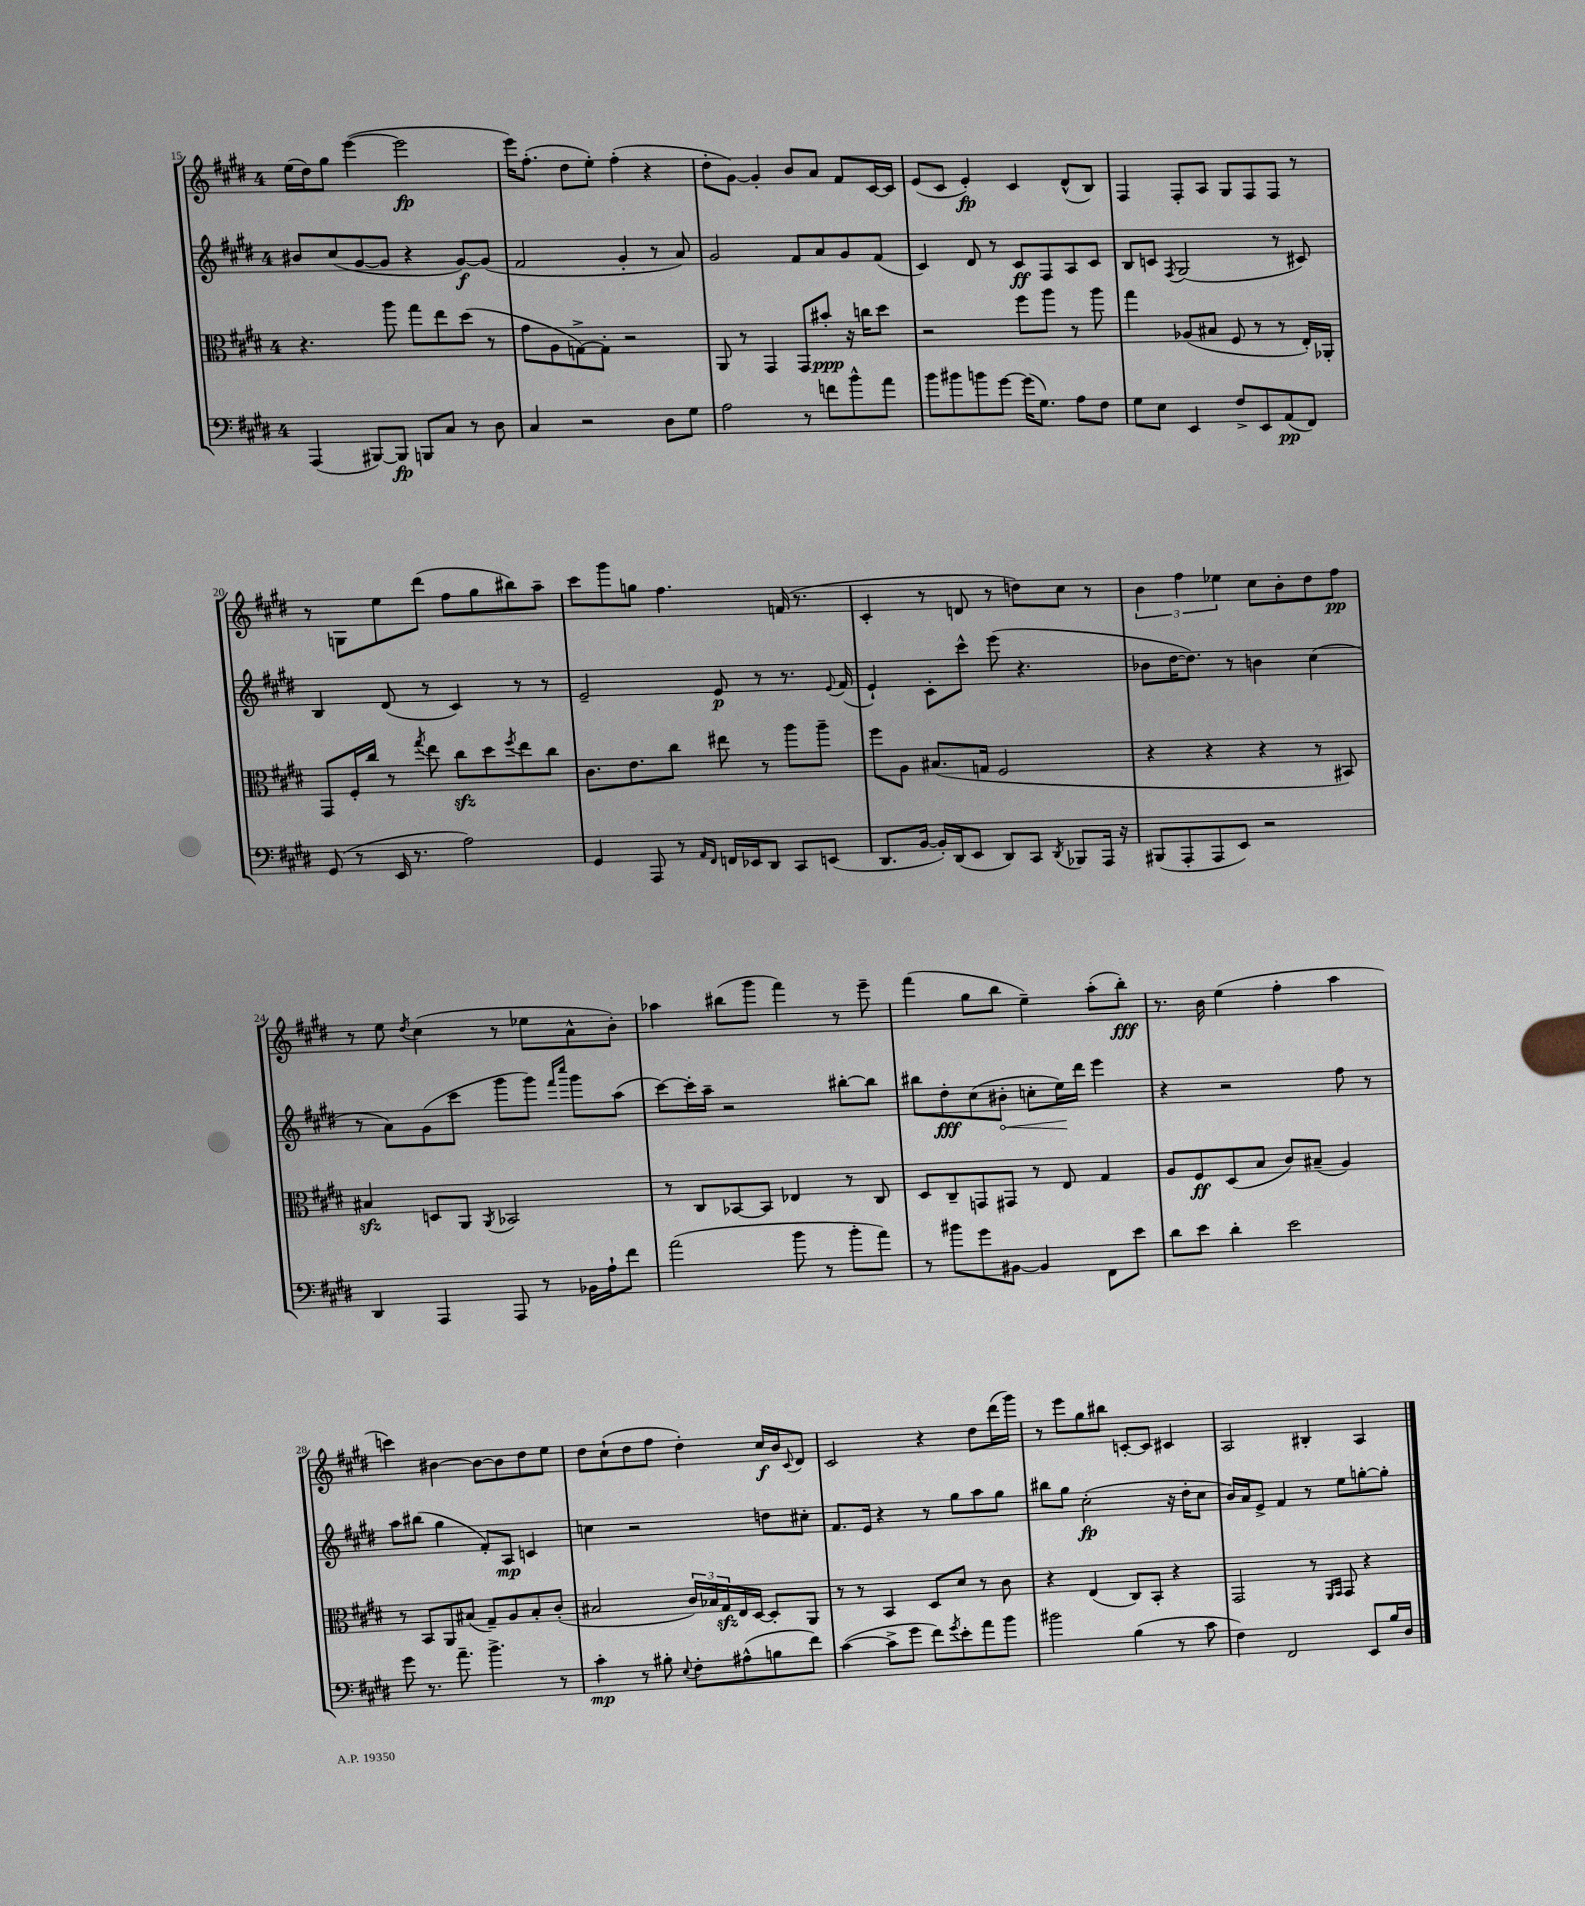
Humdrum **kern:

**kern	**kern	**kern	**kern
*staff4	*staff3	*staff2	*staff1
*clefF4	*clefC3	*clefG2	*clefG2
*k[f#c#g#d#]	*k[f#c#g#d#]	*k[f#c#g#d#]	*k[f#c#g#d#]
*M4/4	*M4/4	*M4/4	*M4/4
(4AAA	4.r	8b#	(16ee
.	.	.	16dd#)
.	.	(8cc#	8gg#
[8BBB#)	.	[8g#	([4eee
8BBB#]	8aa	8g#]	.
8BBB	8gg#	4r	2eee]
8C#	8ee	.	.
8r	(8dd#	[8g#)	.
8D#	8r	(8g#]	.
=	=	=	=
4C#	8g#	2f#	16eee)
.	.	.	(8.ff#'
.	8A	.	.
2r	[8G^)	.	8dd#
.	8G']	.	8ee')
.	2r	4g#'	(4ff#'
8D#	.	8r	4r
8G#	.	8a)	.
=	=	=	=
2A	8AA	2g#	8dd#'
.	8r	.	[8g#)
.	4GG#	.	4g#']
8r	8GG#	8f#	8b
8f	8b#'	8a	8a
8b^^	16r	8g#	8f#
.	16cc	.	.
8a	8dd#	(8f#	[16c#
.	.	.	16c#]
=	=	=	=
8b	2r	4c#)	(8e
8b#	.	.	8c#
8b	.	8d#	4e')
[8g#	.	8r	.
(16g#]	8ff#	8c#	4c#
8.G#)	.	.	.
.	8aa	8F#	.
8A	8r	8A	(8d#^^
8F#	8aa	8c#	8B)
=	=	=	=
8G#	4gg#	8B	4F#
8E	.	8c	.
.	.	8qF#	.
4EE	(8A-	(2G#	8F#'
.	8B#	.	8A
8F#^	8F#	.	8G#
8EE	8r	.	8F#
(8AA	8r	8r	8F#
8FF#)	16E')	8c#)	8r
.	16AA-'	.	.
=	=	=	=
(8GG#	8GG#	4B	8r
8r	16F#'	.	8G
.	16cc#	.	.
16EE	8r	(8d#	8ee
8.r	.	.	.
.	8qgg#	.	.
.	8ee	8r	(8ddd#
2A)	8cc#	4c#)	8ff#
.	8dd#	.	8gg#
.	8qff#	.	.
.	8ee	8r	8bb#)
.	8cc#	8r	8aa~
=	=	=	=
4GG#	8.c#	2e~	8ccc#
.	.	.	8ggg#
.	8.e	.	.
8AAA	.	.	8gg
8r	8cc#	.	4.ff#
16qqAA	.	.	.
16qqFF#	.	.	.
16FF	8ee#	8e	.
16EE-	.	.	.
8DD#	8r	8r	.
8CC#	8aa	8.r	(16f
.	.	.	8.r
(8EE	8aa~	.	.
.	.	8qqe	.
.	.	(16f#	.
=	=	=	=
8.DD#	8ff#	4e`)	4c#'
.	8A	.	.
[16BB	.	.	.
16BB'])	(8.B#	8c#'	8r
(16DD#	.	.	.
8EE	.	8ccc#^^	8d
.	16G	.	.
8DD#)	2F#	(8eee	8r
8CC#	.	4.r	8dd)
8qDD#	.	.	.
8BBB-	.	.	8cc#
16AAA	.	.	8r
16r	.	.	.
=	=	=	=
(8BBB#	4r	8b-	6b
8AAA'	.	[16dd#	.
.	.	.	6ff#
.	.	8.dd#])	.
8AAA	4r	.	.
.	.	.	6ee-
8EE)	.	8r	.
2r	4r	4b	8cc#
.	.	.	8b'
.	8r	(4cc#	8dd#
.	8BB#)	.	8ff#
=	=	=	=
4DD#	4B#	8r	8r
.	.	8a)	8ee
.	.	.	8qdd#
4AAA	8D	(8g#	(4cc#
.	8AA	8ccc#	.
.	8qAA	.	.
8AAA	2BB-	8ggg#	8r
8r	.	8ggg#)	8ee-
.	.	16qqfff#	.
.	.	16qqcccc#	.
16BB-	.	8ggg#	8a^^
16A`	.	.	.
8f#	.	(8aa	8b')
=	=	=	=
(2a	8r	[8ccc#)	4aa-
.	8C#	16ccc#']	.
.	.	16aa~	.
.	[8BB-	2r	(8bb#
.	8BB-]	.	8ggg#
8b	4E-	.	4fff#)
8r	.	.	.
8b'	8r	[8bb#'	8r
8a)	8C#	8bb#]	8eee~
=	=	=	=
8r	8D#	8bb#	(4fff#
8b#	8C#~	8dd#'	.
8g#	8GG	(8cc#	8gg#
[8BB#	8GG#	8b#'	8bb
4BB#]	8r	8cc'	4ee~)
.	8E	16ee)	.
.	.	16ddd#	.
8FF#	4G#	4eee	(8aa'
8e	.	.	8bb')
=	=	=	=
8d#	8A	4r	8.r
8e	8F#	.	.
.	.	.	16b
4d#'	(8D#	2r	(4ee
.	8B	.	.
2e	8c#)	.	4ff#'
.	(8B#~	.	.
.	4A)	8ff#	4aa
.	.	8r	.
=	=	=	=
8g#	8r	8aa	4ccc)
8.r	8BB	(8bb#	.
.	8AA	4gg#	[4b#
8.a~	.	.	.
.	(8B#	.	.
4.b^	8G#~)	8f#')	8b#_
.	8A	8A	8b#]
.	8B#'	4c	8dd#
8r	(8c#'	.	8ee
=	=	=	=
4c#'	2B#	4cc	8dd#
.	.	.	(8cc#`
8r	.	2r	8dd#
8B#'	.	.	8ff#
8qqE	.	.	.
8F#'	24c#)	.	4dd#')
.	24B-	.	.
.	24G#	.	.
(8A#^^	16E	.	.
.	[16D#	.	.
8B	8D#']	8dd	16cc#
.	.	.	16b
.	.	.	8qqc#
8f#)	8AA	8cc#'	8d#
=	=	=	=
([4c#	8r	8.f#	2c#
.	8r	.	.
.	.	16e	.
8c#^]	4BB	4r	.
8g#	.	.	.
8f#)	8D#	8r	4r
8qg#	.	.	.
8e'	8d#	8gg#	.
8a	8r	8aa	8dd#
8b	8c#	8gg#	(16ddd#
.	.	.	16ggg#)
=	=	=	=
2b#	4r	8bb#	8r
.	.	8gg#	8eee
.	(4E	(2cc#'	8gg#
.	.	.	8bb#
(4B	8C#)	.	[8c'
.	8BB'	.	8c]
8r	4r	16r	4c#
.	.	16dd#'	.
8c#	.	8cc#	.
=	=	=	=
4F#)	2GG#	16b)	2A
.	.	16a	.
.	.	8e^	.
2FF#	.	4f#	.
.	8r	8r	4B#'
.	16qqFF#	.	.
.	16qqGG#	.	.
.	8GG#	8ee	.
8EE	4r	[8gg'	4A
16B	.	8gg']	.
16D#	.	.	.
==	==	==	==
*-	*-	*-	*-
